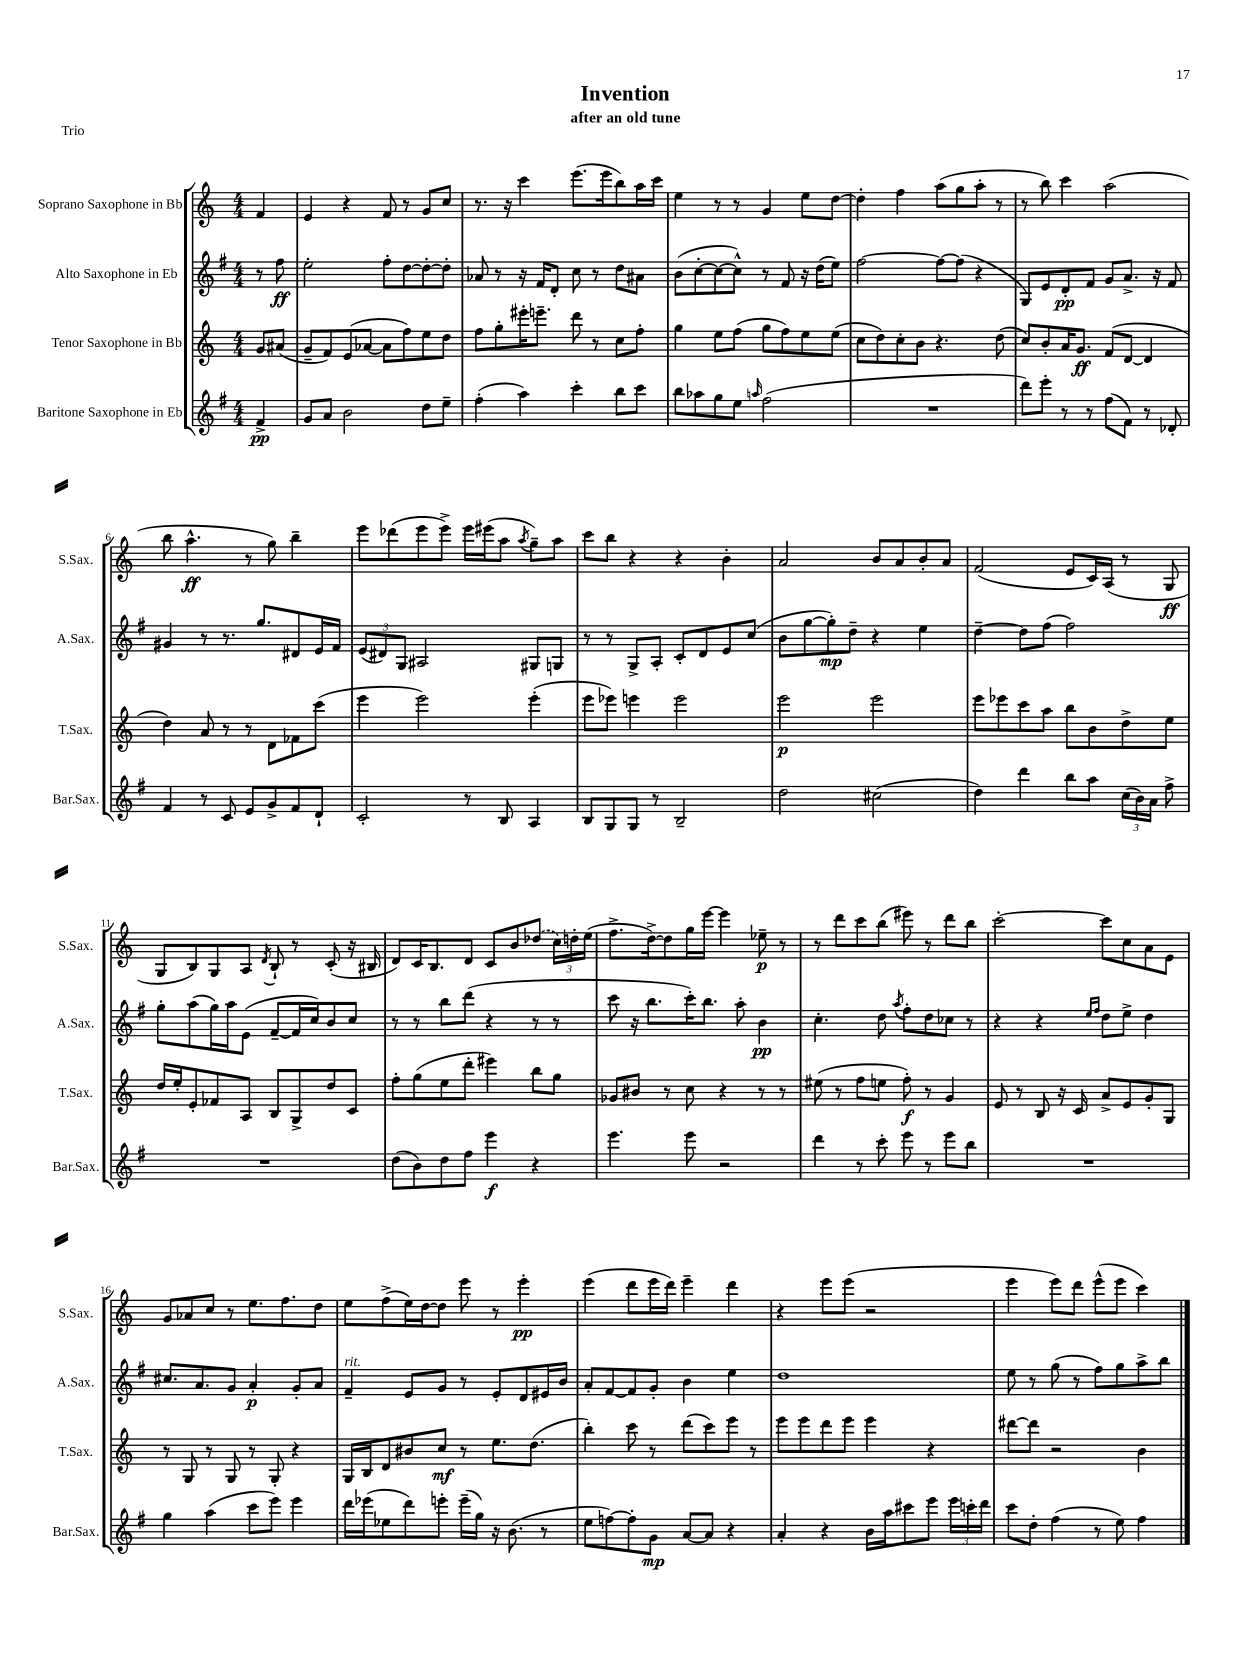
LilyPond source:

\header { title = "Invention" subtitle = "after an old tune" piece = "Trio" }
<<
\new StaffGroup <<
\new Staff = "s0" \with { instrumentName = "Soprano Saxophone in Bb" shortInstrumentName = "S.Sax." } {
    \clef treble \key c \major \numericTimeSignature \time 4/4 \partial 4
    \autoBeamOff f'4 |
    e'4 r4 f'8 r8 g'8[ c''8] |
    r8. r16 c'''4 e'''8.[( e'''16 b''8) a''16 c'''16] |
    e''4 r8 r8 g'4 e''8[ d''8]~ |
    d''4-. f''4 a''8[( g''8 a''8]-. r8 |
    r8 b''8) c'''4 a''2( |
    b''8 a''4.-^\ff r8 g''8) b''4-- |
    e'''8[ des'''8( e'''8 e'''8]->) e'''16[ eis'''16( a''8] \acciaccatura { a''8 } g''8[--) a''8] |
    c'''8[ b''8] r4 r4 b'4-. |
    a'2 b'8[ a'8 b'8-. a'8] |
    f'2( e'8[ c'16) a16]( r8 g8\ff |
    g8[ b8) g8 a8] \acciaccatura { d'8 } b8-! r8 c'8-.( r16 bis16 |
    d'8[) c'16 b8. d'8] c'8[ b'8 \once \slurDashed des''8]( \tuplet 3/2 { c''16[) d''16-. e''16]( } |
    f''8.[-> d''16~->) d''8 g''16 e'''16]~ e'''4 ees''8--\p r8 |
    r8 d'''8[ c'''8 b''8]( eis'''8) r8 d'''8[ b''8] |
    c'''2~-. c'''8[ c''8 a'8 e'8] |
    g'8[ aes'8 c''8] r8 e''8.[ f''8. d''8] |
    e''8[ f''8->( e''16) d''16~ d''8] e'''8 r8 e'''4-.\pp |
    e'''4( d'''8[ e'''16 d'''16]) e'''4-- d'''4 |
    r4 e'''8[ e'''8]( r2 |
    e'''4 e'''8[) d'''8] e'''8[-^( e'''8] c'''4) \bar "|." |
}
\new Staff = "s1" \with { instrumentName = "Alto Saxophone in Eb" shortInstrumentName = "A.Sax." } {
    \clef treble \key g \major \numericTimeSignature \time 4/4 \partial 4
    \autoBeamOff r8 fis''8\ff |
    e''2-. fis''8[-. d''8~ d''8~-. d''8]-. |
    aes'8 r8 r16 fis'16[ d'8]-. c''8 r8 d''8[ ais'8] |
    b'8[( c''8~-. c''8~ c''8]-^) r8 fis'8 r16 d''16[( e''8]) |
    fis''2~ fis''8[~ fis''8]( r4 |
    g8[) e'8 d'8-.\pp fis'8] g'8[ a'8.]-> r16 fis'8 |
    gis'4 r8 r8. g''8.[ dis'8 e'16 fis'16] |
    \tuplet 3/2 { e'8[( dis'8) g8] } ais2 gis8[ g8] |
    r8 r8 g8[-> a8]-. c'8[-. d'8 e'8 c''8]( |
    b'8[ g''8~ g''8-.\mp) d''8]-- r4 e''4 |
    d''4~-- d''8[ fis''8]( fis''2) |
    g''8[-. a''8( g''16) a''16 e'8]( fis'8[~-- fis'16 c''16) b'8 c''8] |
    r8 r8 b''8[ d'''8]( r4 r8 r8 |
    c'''8 r16 b''8.[ c'''16-.) b''8.] a''8-. b'4\pp |
    c''4.-. d''8 \acciaccatura { a''8 } fis''8[-. d''8 ces''8] r8 |
    r4 r4 \grace { e''16[ fis''16] } d''8[ e''8]-> d''4 |
    cis''8.[ a'8. g'8] a'4-.\p g'8[-. a'8] |
    fis'4--^\markup { \italic "rit." } e'8[ g'8] r8 e'8[-. d'8 eis'16 b'16] |
    a'8[-. fis'8~ fis'8 g'8]-. b'4 e''4 |
    d''1 |
    e''8 r8 g''8( r8 fis''8[) g''8 a''8-> b''8] \bar "|." |
}
\new Staff = "s2" \with { instrumentName = "Tenor Saxophone in Bb" shortInstrumentName = "T.Sax." } {
    \clef treble \key c \major \numericTimeSignature \time 4/4 \partial 4
    \autoBeamOff g'8[ ais'8]( |
    g'8[-- f'8) e'8( aes'8]~ aes'8[ f''8) e''8 d''8] |
    f''8[ g''8-. eis'''16-. e'''8.]-- d'''8 r8 c''8[ f''8]-. |
    g''4 e''8[ f''8]( g''8[ f''8) e''8 e''8]( |
    c''8[ d''8) c''8-. b'8] r4. d''8( |
    c''8[) b'8-. a'16 g'8.]\ff f'8[( d'8]~ d'4 |
    d''4) a'8 r8 r8 d'8[ fes'8 c'''8]( |
    e'''4 e'''2) e'''4-.( |
    e'''8[ ees'''8]) e'''4 e'''2 |
    e'''2\p e'''2 |
    e'''8[ ees'''8 c'''8 a''8] b''8[ b'8 d''8-> e''8] |
    d''16[ e''16-. e'8-. fes'8 a8] b8[ g8-> d''8 c'8] |
    f''8[-. g''8( e''8 d'''8]-. eis'''4) b''8[ g''8] |
    ges'8[ bis'8] r8 c''8 r4 r8 r8 |
    eis''8( r8 f''8[ e''8] f''8-.\f) r8 g'4 |
    e'8 r8 b8 r16 c'16 a'8[-> e'8 g'8-. g8] |
    r8 g8 r8 g8 r8 g8-. r4 |
    g16[ b16 d'8 bis'8 c''8]\mf r8 e''8.[ d''8.]( |
    b''4-.) c'''8 r8 d'''8[( c'''8) e'''8] r8 |
    e'''8[ e'''8 d'''8 e'''8] e'''4 r4 |
    dis'''8[~ dis'''8] r2 b'4 \bar "|." |
}
\new Staff = "s3" \with { instrumentName = "Baritone Saxophone in Eb" shortInstrumentName = "Bar.Sax." } {
    \clef treble \key g \major \numericTimeSignature \time 4/4 \partial 4
    \autoBeamOff fis'4->\pp |
    g'8[ a'8] b'2 d''8[ e''8]-- |
    fis''4-.( a''4) c'''4-. b''8[ c'''8] |
    b''8[ aes''8 g''8 e''8] \grace { a''16 } fis''2( |
    R1 |
    d'''8[) e'''8]-. r8 r8 fis''8[( fis'8]) r8 des'8-. |
    fis'4 r8 c'8 e'8[ g'8-> fis'8 d'8]-! |
    c'2-. r8 b8 a4 |
    b8[ g8 g8] r8 b2-- |
    d''2 cis''2( |
    d''4) d'''4 b''8[ a''8] \tuplet 3/2 { c''16[( b'16) a'16] } fis''8-> |
    R1 |
    d''8[( b'8) d''8 fis''8] e'''4\f r4 |
    e'''4. e'''8 r2 |
    d'''4 r8 c'''8-. e'''8 r8 e'''8[ b''8] |
    R1 |
    g''4 a''4( c'''8[ e'''8]) e'''4 |
    d'''16[ ees'''16( ees''8 d'''8) e'''8]-. e'''16[--( g''16]) r16 b'8.( r8 |
    e''8[ f''8~) f''8-. g'8]\mp a'8[~ a'8] r4 |
    a'4-. r4 b'16[ a''16 cis'''8 e'''8] \tuplet 3/2 { e'''16[ c'''16-. d'''16] } |
    c'''8[ d''8]-. fis''4( r8 e''8) fis''4 \bar "|." |
}
>>
>>
